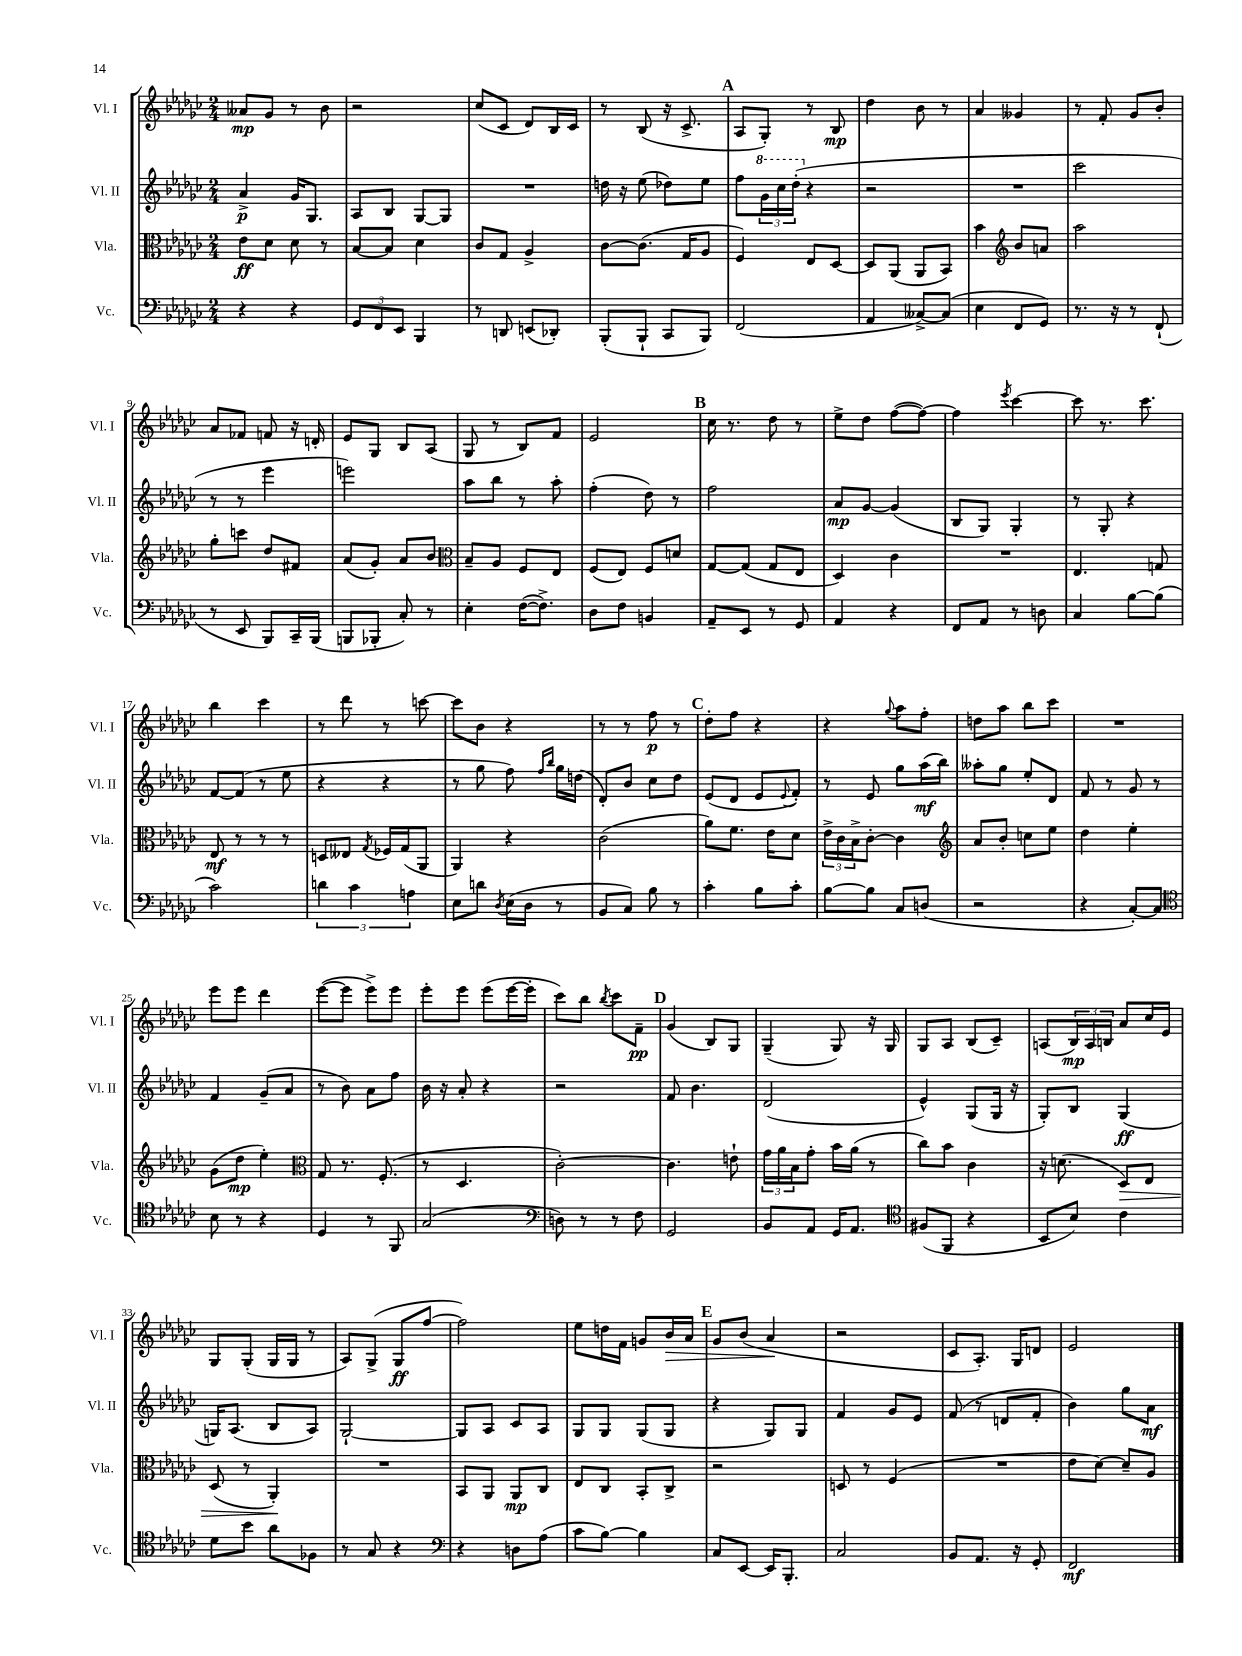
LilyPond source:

<<
\new StaffGroup <<
\new Staff = "s0" \with { instrumentName = "Vl. I" shortInstrumentName = "Vl. I" } {
    \clef treble \key ges \major \numericTimeSignature \time 2/4
    aeses'8\mp ges'8 r8 bes'8 |
    r2 |
    ces''8( ces'8 des'8) bes16 ces'16 |
    r8 bes8( r16 ces'8.-> |
    \mark \markup { \bold "A" } aes8 ges8-.) r8 bes8\mp |
    des''4 bes'8 r8 |
    aes'4 geses'4 |
    r8 f'8-. ges'8 bes'8-. |
    aes'8 fes'8 f'8 r16 d'16-. |
    ees'8 ges8 bes8 aes8( |
    ges8 r8 bes8) f'8 |
    ees'2 |
    \mark \markup { \bold "B" } ces''16 r8. des''8 r8 |
    ees''8-> des''8 f''8~( f''8~) |
    f''4 \acciaccatura { ees'''8 } ces'''4~ |
    ces'''8 r8. ces'''8. |
    bes''4 ces'''4 |
    r8 des'''8 r8 c'''8~ |
    c'''8 bes'8 r4 |
    r8 r8 f''8\p r8 |
    \mark \markup { \bold "C" } des''8-. f''8 r4 |
    r4 \appoggiatura { ges''8 } aes''8 f''8-. |
    d''8 aes''8 bes''8 ces'''8 |
    R2 |
    ees'''8 ees'''8 des'''4 |
    ees'''8~( ees'''8 ees'''8->) ees'''8 |
    ees'''8-. ees'''8 ees'''8( ees'''16~ ees'''16-. |
    ces'''8) bes''8 \acciaccatura { bes''8 } ces'''8 f'8--\pp |
    \mark \markup { \bold "D" } ges'4( bes8) ges8 |
    ges4--( ges8) r16 ges16 |
    ges8 aes8 bes8( ces'8--) |
    a8( \tuplet 3/2 { bes16\mp) a16 b16 } aes'8 ces''16 ees'16 |
    ges8 ges8-.( ges16 ges16 r8 |
    aes8) ges8->( ges8\ff f''8~ |
    f''2) |
    ees''8 d''16 f'16 g'8 bes'16\> aes'16 |
    \mark \markup { \bold "E" } ges'8 bes'8( aes'4\! |
    r2 |
    ces'8 aes8.-.) ges16 d'8 |
    ees'2 \bar "|." |
}
\new Staff = "s1" \with { instrumentName = "Vl. II" shortInstrumentName = "Vl. II" } {
    \clef treble \key ges \major \numericTimeSignature \time 2/4
    aes'4->\p ges'16 ges8. |
    aes8 bes8 ges8~ ges8 |
    R2 |
    d''16 r16 ees''8( des''8) ees''8 |
    \mark \markup { \bold "A" } f''8 \tuplet 3/2 { \ottava #1 ges''16 ces'''16 des'''16-.( \ottava #0 } r4 |
    r2 |
    R2 |
    ces'''2 |
    r8 r8 ees'''4 |
    e'''2) |
    aes''8 bes''8 r8 aes''8-. |
    f''4-.( des''8) r8 |
    \mark \markup { \bold "B" } f''2 |
    aes'8\mp ges'8~ ges'4( |
    bes8 ges8) ges4-. |
    r8 ges8-. r4 |
    f'8~ f'8( r8 ees''8 |
    r4 r4 |
    r8 ges''8 f''8) \grace { f''16 bes''16 } ges''16 d''16( |
    des'8-.) bes'8 ces''8 des''8 |
    \mark \markup { \bold "C" } ees'8( des'8 ees'8 \appoggiatura { ees'8 } f'8-.) |
    r8 ees'8 ges''8 aes''16\mf( bes''16) |
    aeses''8-. ges''8 ees''8-. des'8 |
    f'8 r8 ges'8 r8 |
    f'4 ges'8--( aes'8 |
    r8 bes'8) aes'8 f''8 |
    bes'16 r16 aes'8-. r4 |
    r2 |
    \mark \markup { \bold "D" } f'8 bes'4. |
    des'2( |
    ees'4-^) ges8( ges16 r16 |
    ges8-.) bes8 ges4\ff( |
    g16) aes8.( bes8 aes8) |
    ges2~-! |
    ges8 aes8 ces'8 aes8 |
    ges8 ges8 ges8( ges8 |
    \mark \markup { \bold "E" } r4 ges8) ges8 |
    f'4 ges'8 ees'8 |
    f'8( r8 d'8 f'8-. |
    bes'4) ges''8 aes'8\mf \bar "|." |
}
\new Staff = "s2" \with { instrumentName = "Vla." shortInstrumentName = "Vla." } {
    \clef alto \key ges \major \numericTimeSignature \time 2/4
    ees'8\ff des'8 des'8 r8 |
    bes8~ bes8 des'4 |
    ces'8 ges8 aes4-> |
    ces'8~ ces'8.( ges16 aes8 |
    \mark \markup { \bold "A" } f4) ees8 des8~ |
    des8 aes,8( aes,8 bes,8) |
    bes'4 \clef treble bes'8 a'8 |
    aes''2 |
    ges''8-. c'''8 des''8 fis'8 |
    aes'8( ges'8-.) aes'8 bes'8 |
    \clef alto bes8-- aes8 f8 ees8 |
    f8( ees8) f8 d'8 |
    \mark \markup { \bold "B" } ges8~ ges8( ges8 ees8 |
    des4) ces'4 |
    R2 |
    ees4. g8 |
    ees8\mf r8 r8 r8 |
    d8 eeses8 \acciaccatura { ges8 } fes16 ges16( aes,8 |
    aes,4) r4 |
    ces'2( |
    \mark \markup { \bold "C" } aes'8) f'8. ees'16 des'8 |
    \tuplet 3/2 { ees'16-> ces'16 bes16-> } ces'8~-. ces'4 |
    \clef treble aes'8 bes'8-. c''8 ees''8 |
    des''4 ees''4-. |
    ges'8( des''8\mp ees''4-.) |
    \clef alto ges8 r8. f8.-.( |
    r8 des4. |
    ces'2~-.) |
    \mark \markup { \bold "D" } ces'4. e'8-! |
    \tuplet 3/2 { ges'16 aes'16 bes16 } ges'8-. bes'16 aes'16( r8 |
    ces''8) bes'8 ces'4 |
    r16 d'8.( des8\>) ees8 |
    des8( r8 aes,4-.\!) |
    R2 |
    bes,8 aes,8 aes,8\mp ces8 |
    ees8 ces8 bes,8-. ces8-> |
    \mark \markup { \bold "E" } r2 |
    d8 r8 f4( |
    R2 |
    ees'8 des'8~) des'8-- aes8 \bar "|." |
}
\new Staff = "s3" \with { instrumentName = "Vc." shortInstrumentName = "Vc." } {
    \clef bass \key ges \major \numericTimeSignature \time 2/4
    r4 r4 |
    \tuplet 3/2 { ges,8 f,8 ees,8 } bes,,4 |
    r8 d,8 e,8( des,8-.) |
    bes,,8-.( bes,,8-! ces,8 bes,,8) |
    \mark \markup { \bold "A" } f,2( |
    aes,4 ceses8~->) ceses8( |
    ees4 f,8 ges,8) |
    r8. r16 r8 f,8-!( |
    r8 ees,8 bes,,8) ces,16-- bes,,16( |
    b,,8 bes,,8-. ces8-.) r8 |
    ees4-. f16~( f8.->) |
    des8 f8 b,4 |
    \mark \markup { \bold "B" } aes,8-- ees,8 r8 ges,8 |
    aes,4 r4 |
    f,8 aes,8 r8 d8 |
    ces4 bes8~ bes8( |
    ces'2) |
    \tuplet 3/2 { d'4 ces'4 a4 } |
    ees8 d'8 \acciaccatura { des8 } ees16( des16 r8 |
    bes,8 ces8) bes8 r8 |
    \mark \markup { \bold "C" } ces'4-. bes8 ces'8-. |
    bes8~ bes8 ces8 d8( |
    r2 |
    r4 ces8~-.) ces8 |
    \clef tenor bes8 r8 r4 |
    des4 r8 f,8 |
    ges2( |
    \clef bass d8) r8 r8 f8 |
    \mark \markup { \bold "D" } ges,2 |
    bes,8 aes,8 ges,16 aes,8. |
    \clef tenor fis8( f,8 r4 |
    bes,8 bes8) ces'4 |
    des'8 bes'8 aes'8 fes8 |
    r8 ges8 r4 |
    \clef bass r4 d8 aes8( |
    ces'8 bes8~) bes4 |
    \mark \markup { \bold "E" } ces8 ees,8~ ees,16 bes,,8.-. |
    ces2 |
    bes,8 aes,8. r16 ges,8-. |
    f,2\mf \bar "|." |
}
>>
>>
